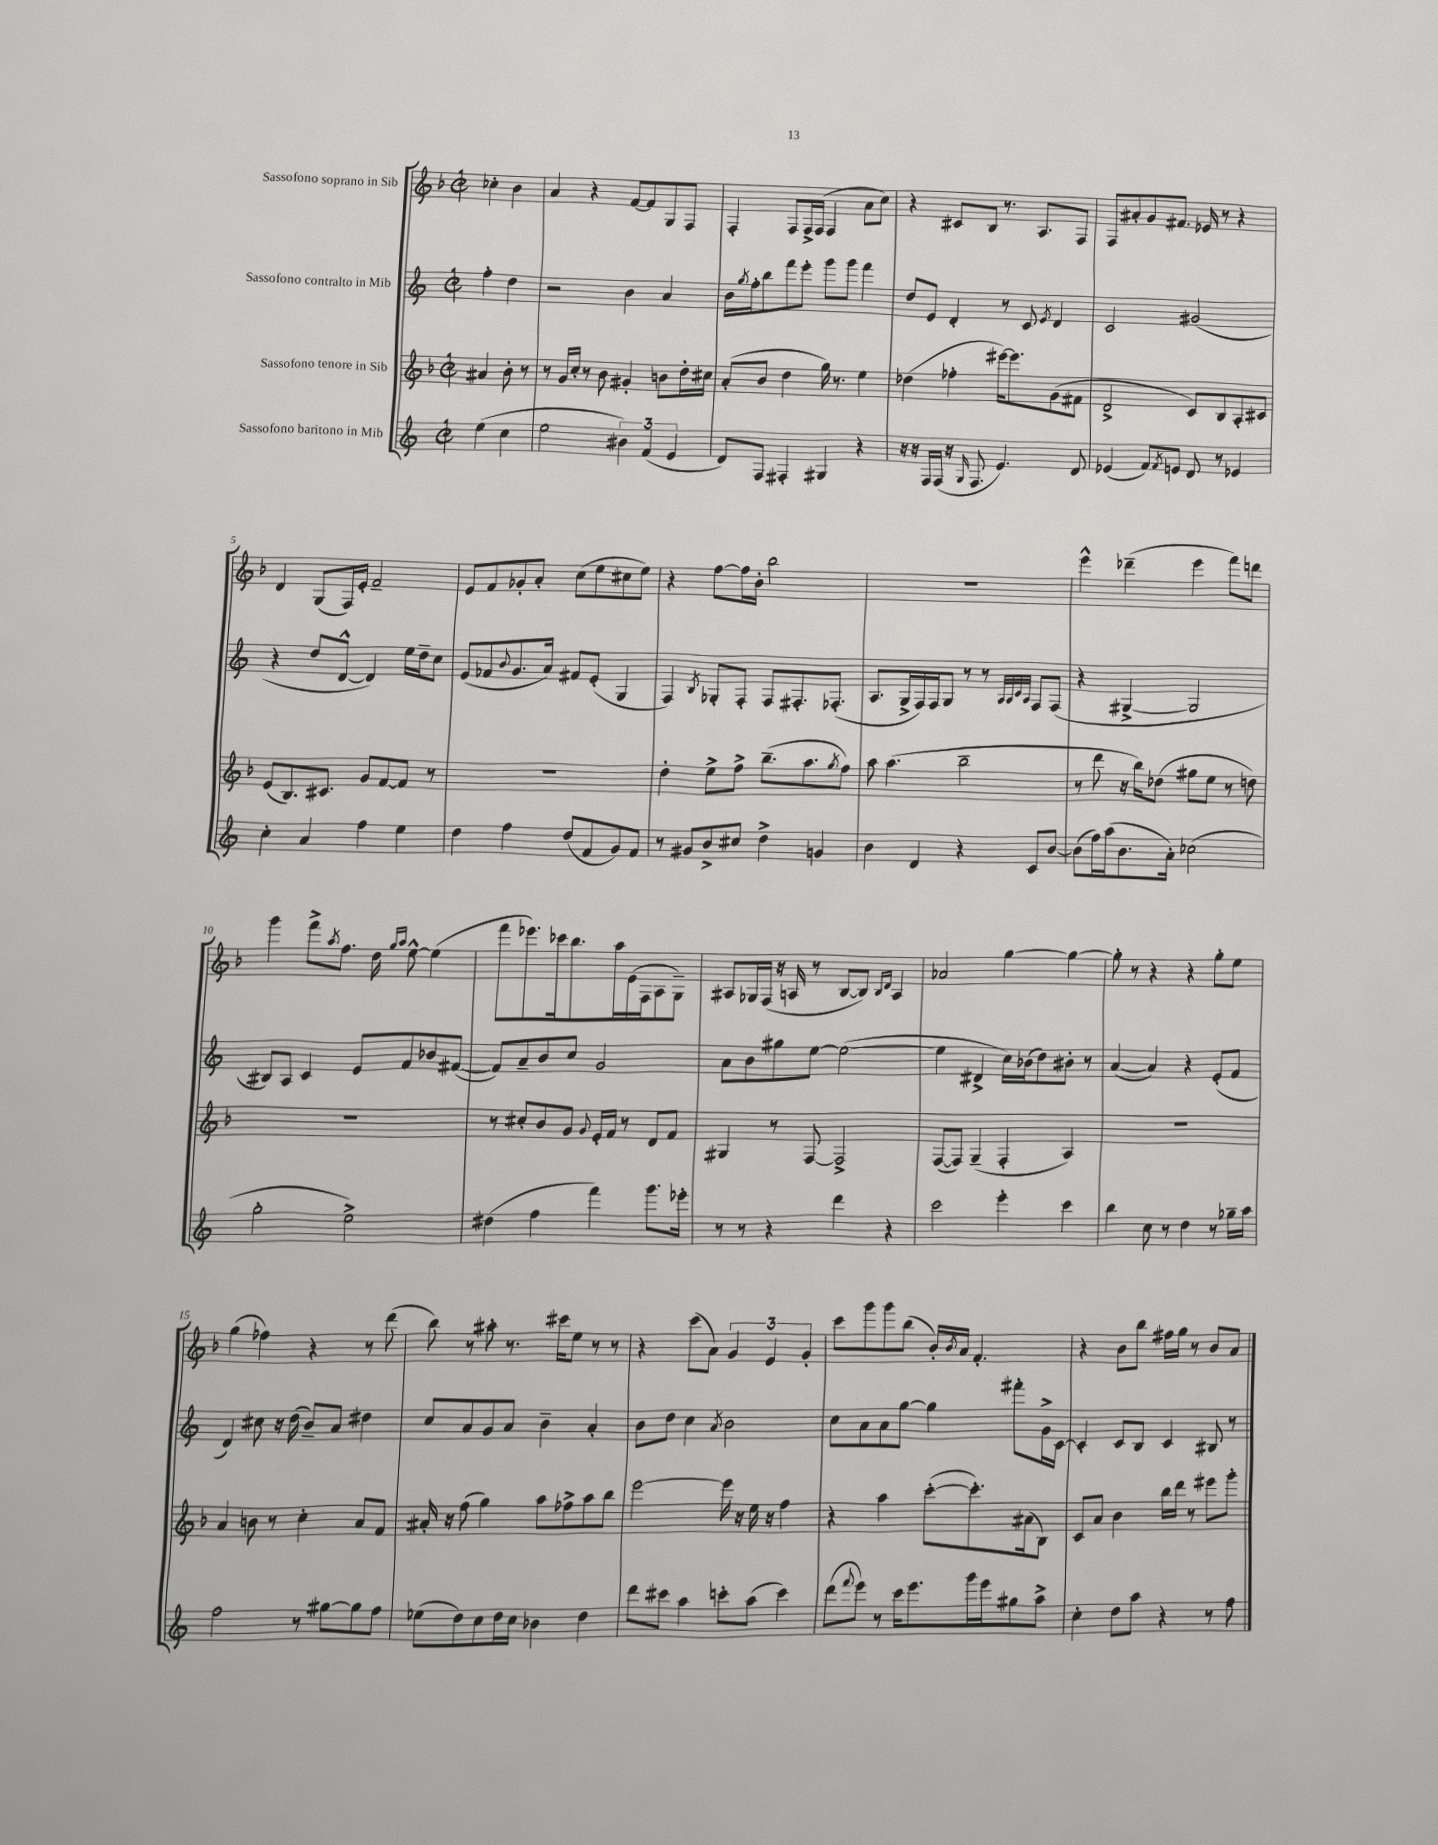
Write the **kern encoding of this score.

**kern	**kern	**kern	**kern
*staff4	*staff3	*staff2	*staff1
*clefG2	*clefG2	*clefG2	*clefG2
*k[]	*k[b-]	*k[]	*k[b-]
*M2/2	*M2/2	*M2/2	*M2/2
*met(c|)	*met(c|)	*met(c|)	*met(c|)
(4ee	4a#	4ff'	4cc-'
4cc	8b-'	4dd	4b-
.	8r	.	.
=	=	=	=
2ee	8r	2r	4a
.	16g	.	.
.	16cc'	.	.
.	8r	.	4r
.	8b-	.	.
6b#)	4g#'	4b	[8f
.	.	.	8f]
(6f	.	.	.
.	8b	4a	8G
6e	.	.	.
.	16dd'	.	8F
.	16cc#	.	.
=	=	=	=
8d)	(8a'	16b	4F'
.	.	8qgg	.
.	.	16ff'	.
8F	8b-	8bb	.
4F#'	4dd	8fff	8F
.	.	8eee'	16F^
.	.	.	(16F
4G#	16gg)	8ggg	4F
.	8.r	.	.
.	.	8ggg	.
4r	4ee	4fff	8a
.	.	.	8cc)
=	=	=	=
16r	(4dd-	8dd	4r
16r	.	.	.
16F	.	8e	.
(16F	.	.	.
16r	4ff-'	4d'	8c#
16qqG	.	.	.
8.F	.	.	.
.	.	.	8B-
4.e)	[16eee#)	8r	8.r
.	8.eee#]	.	.
.	.	8c	.
.	.	.	8.A
.	.	8qe	.
.	(8g	4d	.
8d	8f#	.	8F
=	=	=	=
(4e-	2d^	2c	8F
.	.	.	8a#'
8f)	.	.	8g
8qf	.	.	.
8e	.	.	8.f#
8d	8c)	(2g#	.
.	.	.	16e-
8r	8B-	.	8r
4e-	8A'	.	4r
.	8c#	.	.
=	=	=	=
4cc'	(8e	4r	4d
.	8.B-)	.	.
4a	.	8dd	(8G
.	8.c#	.	.
.	.	[8d^^	16F)
.	.	.	16e'
4ff	8g	4d])	2f~
.	[8f	.	.
4ee	8f]	16ee	.
.	.	16dd~	.
.	8r	8cc	.
=	=	=	=
4dd	1r	(8e	8e
.	.	8f-	8f
.	.	8qqb	.
4ff	.	8.g	8g-'
.	.	.	8a'
.	.	16a)	.
(8dd	.	8f#	(8cc
8f	.	(8e'	8ee
8g)	.	4G	8cc#
8f	.	.	8ee)
=	=	=	=
8r	4dd'	4F)	4r
8g#	.	.	.
.	.	8qB	.
8b^	8ee^	8G-'	[8ff
8cc#	8ff^	8F'	16ff]
.	.	.	16b-'
4dd^	(8.bb-~	8F	2bb-
.	.	8.F#'	.
.	8.aa	.	.
4g	.	.	.
.	.	(8.F-'	.
.	8qgg	.	.
.	8ff)	.	.
=	=	=	=
4b	8aa	8.A	1r
.	(4.aa	.	.
.	.	16G^	.
4d	.	16F)	.
.	.	16F	.
.	.	8G	.
4r	2bb-~	8r	.
.	.	8r	.
.	.	32qqA	.
.	.	32qqA	.
.	.	32qqc	.
.	.	32qqA	.
8c	.	8F	.
[8b	.	(8F	.
=	=	=	=
(8b]	8r	4r	4eee^^
16ff)	8ddd	.	.
(16aa	.	.	.
8.b	16r	[4G#^	(4ddd-~
.	16bb-)	.	.
.	(8dd-	.	.
16a')	.	.	.
(2cc-	8gg#	2G#]	4eee
.	8ee	.	.
.	8r	.	8fff)
.	8dd)	.	8ddd
=	=	=	=
2gg'	1r	8B#)	4ggg
.	.	8A	.
.	.	4c	8fff^
.	.	.	8qaa
.	.	.	8.ff
2ee^)	.	8e	.
.	.	.	16dd
.	.	.	16qqgg
.	.	.	16qqaa
.	.	8f	[8ee^^
.	.	8b-	(4ee]
.	.	([8f#	.
=	=	=	=
(4dd#	8r	8f#])	8fff
.	8cc#'	8a~	8.eee-)
4ff	8b-	8b	.
.	.	.	16ccc-
.	8g	8cc	8.bb-
.	8qqg	.	.
4fff)	16e'	2g	.
.	16f	.	16aa
.	8r	.	(16e
.	.	.	16F
8.ggg	8d	.	8A
.	8f	.	8G~)
16eee-'	.	.	.
=	=	=	=
8r	4G#	8a	8A#
8r	.	8b	16G-
.	.	.	(16F
4r	8r	8gg#	16r
.	.	.	16A
.	[8F	[8ee	8r
4ddd	2F^]	(2ee_	[8B-
.	.	.	8B-])
.	.	.	16qqB-
.	.	.	16qqd
4r	.	.	4A
=	=	=	=
2ccc	([8F	4ee]	2a-
.	8F])	.	.
.	(4G~	4d#^	.
4eee'	4F'	16cc)	[4gg
.	.	(16b-	.
.	.	8dd)	.
4ccc	4A)	8b#'	4gg_
.	.	8r	.
=	=	=	=
4bb	1r	([4a	8gg']
.	.	.	8r
8cc	.	4a])	4r
8r	.	.	.
4dd	.	4r	4r
8r	.	(8e'	8gg'
16gg-~	.	8f	8ee
16aa	.	.	.
=	=	=	=
2ff	4a	4d)	(4gg
.	8b	8cc#	4ff-)
.	8r	16r	.
.	.	(16dd	.
8r	4cc'	8b~)	4r
[8gg#	.	8a	.
8gg#]	8a	4dd#	8r
8ff	8f	.	(8ddd
=	=	=	=
(8ee-	16a#'	8cc	8bb-)
.	16r	.	.
8dd)	(8ff	8a	8r
8cc	4gg)	8g	8aa#'
16dd	.	8a	8.r
16cc	.	.	.
4b-	8aa	4b~	.
.	.	.	16ccc#
.	8ff-^	.	8ee
4dd	8aa	4a'	8r
.	8bb-	.	8r
=	=	=	=
8ddd	[2eee	8b	4r
8ccc#	.	8dd	.
4aa	.	4cc	(8ccc
.	.	.	8a)
.	.	8qa	.
8ccc'	16eee]	2b	6g
.	16r	.	.
(8aa	16ee	.	.
.	.	.	6e
.	16r	.	.
4ccc)	4ff	.	.
.	.	.	6g'
=	=	=	=
(8ddd	4r	8cc	8ccc
8qqfff	.	.	.
8eee)	.	8a	8ggg
8r	4aa	8a	8ggg
16ccc	.	[8gg	(8bb-
8.eee	.	.	.
.	([8ccc'	4gg]	16b-')
.	.	.	8qb-
.	.	.	16a
16ggg	8.ccc'])	.	4.f'
16eee	.	.	.
8gg#	.	8fff#'	.
.	(16a#	.	.
8aa^	8B-)	16g^	.
.	.	[16c	.
=	=	=	=
4cc'	8c	4c']	4r
.	8a	.	.
8dd	4b-	8c	8b-
8aa	.	8B	8bb-
4r	16bb-	4c	16ff#
.	16ddd	.	16gg
.	8r	.	8r
8r	8eee#	8B#	8b-
8ff	8ggg'	8r	8a
==	==	==	==
*-	*-	*-	*-
